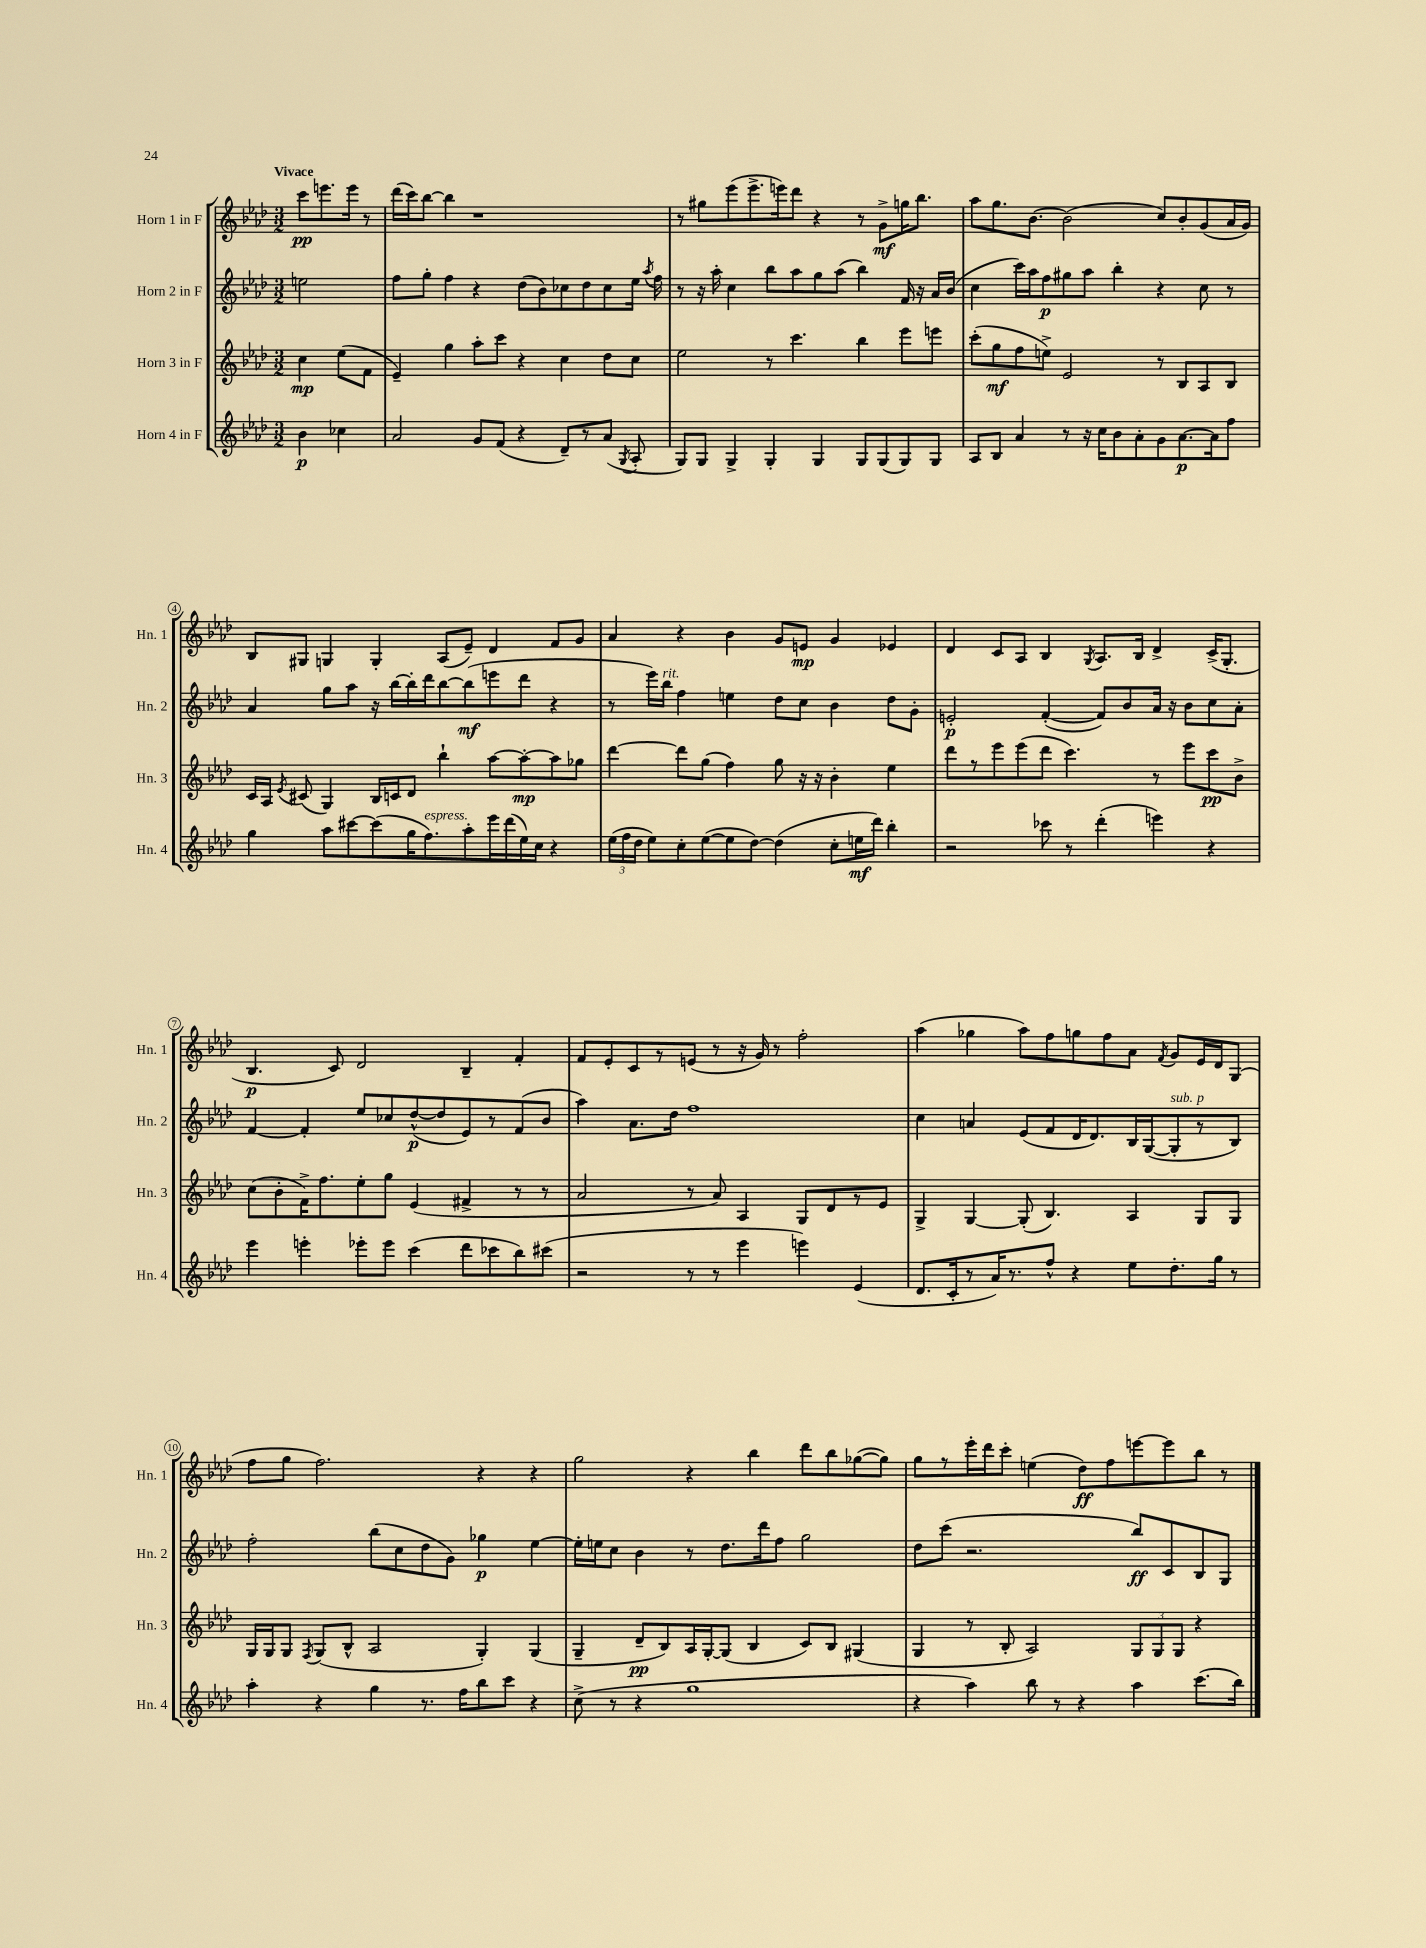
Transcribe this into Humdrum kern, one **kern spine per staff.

**kern	**dynam	**kern	**dynam	**kern	**dynam	**kern	**dynam
*part4	*part4	*part3	*part3	*part2	*part2	*part1	*part1
*staff4	*staff4	*staff3	*staff3	*staff2	*staff2	*staff1	*staff1
*I"Horn 4 in F	*	*I"Horn 3 in F	*	*I"Horn 2 in F	*	*I"Horn 1 in F	*
*I'Hn. 4	*	*I'Hn. 3	*	*I'Hn. 2	*	*I'Hn. 1	*
*clefG2	*	*clefG2	*	*clefG2	*	*clefG2	*
*k[b-e-a-d-]	*	*k[b-e-a-d-]	*	*k[b-e-a-d-]	*	*k[b-e-a-d-]	*
*M3/2	*	*M3/2	*	*M3/2	*	*M3/2	*
=	=	=	=	=	=	=	=
!	!	!	!	!	!	!LO:TX:a:B:t=Vivace	!
4b-\	p	4cc\	mp	2een\	.	8ccc\L	pp
.	.	.	.	.	.	8.eeen\	.
4cc-X\	.	(8ee-\L	.	.	.	.	.
.	.	.	.	.	.	16eee\Jk	.
.	.	8f\J	.	.	.	8r	.
=1	=1	=1	=1	=1	=1	=1	=1
2a-/	.	4e-~/)	.	8ff\L	.	(16ddd-\LL	.
.	.	.	.	.	.	16ccc\J)	.
.	.	.	.	8gg'\J	.	[8bb-\J	.
.	.	4gg\	.	4ff\	.	4bb-\]	.
8g/L	.	8aa-'\L	.	4r	.	1r	.
(8f/J	.	8ccc\J	.	.	.	.	.
4r	.	4r	.	(8dd-\L	.	.	.
.	.	.	.	8b-\)	.	.	.
8d-~/L)	.	4cc\	.	8cc-X\	.	.	.
8r	.	.	.	8dd-\	.	.	.
(8a-/J	.	8dd-\L	.	8cc-\	.	.	.
8qG/	.	.	.	.	.	.	.
8A-'/	.	8cc\J	.	16ee-\Jk	.	.	.
.	.	.	.	8qaa-/	.	.	.
.	.	.	.	16ff\	.	.	.
=2	=2	=2	=2	=2	=2	=2	=2
8G/L)	.	2ee-\	.	8r	.	8r	.
8G/J	.	.	.	16r	.	8gg#X\L	.
.	.	.	.	16aa-'\	.	.	.
4G^/	.	.	.	4cc\	.	(8eee-\	.
.	.	.	.	.	.	8.eee-^\	.
4G'/	.	8r	.	8bb-\L	.	.	.
.	.	.	.	.	.	16eeen\k)	.
.	.	4.ccc\	.	8aa-\	.	8ddd-\J	.
4G/	.	.	.	8gg\	.	4r	.
.	.	.	.	(8aa-\J	.	.	.
8G/L	.	4bb-\	.	4bb-\)	.	8r	.
(8G/	.	.	.	.	.	8g^\L	mf
8G/)	.	8eee-\L	.	16f/	.	16ggn\K	.
.	.	.	.	16r	.	8.bb-\J	.
8G/J	.	8eeen\J	.	16a-/LL	.	.	.
.	.	.	.	(16b-/JJ	.	.	.
=3	=3	=3	=3	=3	=3	=3	=3
8A-/L	.	(8ccc'\L	.	4cc\	.	8aa-\L	.
8B-/J	.	8gg\	mf	.	.	8.gg\	.
4a-/	.	8ff\	.	16ccc\LL)	.	.	.
.	.	.	.	16aa-\J	.	[8.b-\J	.
.	.	8een^\J)	.	8ff\	p	.	.
8r	.	2e-/	.	8gg#X\	.	(2b-\]	.
16r	.	.	.	8aa-\J	.	.	.
16cc\KL	.	.	.	.	.	.	.
8b-\	.	.	.	4bb-'\	.	.	.
8a-'\	.	.	.	.	.	.	.
8g\	.	8r	.	4r	.	8cc/L)	.
[8.a-\	p	8B-/L	.	.	.	8b-'/	.
.	.	8A-/	.	8cc\	.	(8g/	.
16a-\k]	.	.	.	.	.	.	.
8ff\J	.	8B-/J	.	8r	.	16a-/L	.
.	.	.	.	.	.	16g/JJ)	.
!!LO:LB:g=z
=4	=4	=4	=4	=4	=4	=4	=4
4gg\	.	16c/LL	.	4a-/	.	8B-/L	.
.	.	16A-/JJ	.	.	.	.	.
.	.	8qe-/	.	.	.	.	.
.	.	(8c#X/	.	.	.	8G#X/J	.
8aa-\L	.	4G/)	.	8gg\L	.	4Gn/	.
[8ccc#X\	.	.	.	8aa-\J	.	.	.
(8ccc#\]	.	16B-/LL	.	16r	.	4G'/	.
.	.	16cn/J	.	[16bb-\LL	.	.	.
16gg\K	.	8d-/J	.	16bb-'\]	.	.	.
!LO:TX:a:i:t=espress.	!	!	!	!	!	!	!
8.ff\)	.	.	.	16ddd-\J	.	.	.
.	.	4bb-`\	.	[8bb-\	.	(8A-/L	.
8aa-'\	.	.	.	(8bb-\]	mf	8e-~/J)	.
16eee-\L	.	[8aa-\L	.	8eeen\	.	4d-/	.
(16ddd-\	.	.	.	.	.	.	.
16ee-\)	.	8aa-'\_	mp	8ddd-\J	.	.	.
16cc\JJ	.	.	.	.	.	.	.
4r	.	8aa-\]	.	4r	.	8f/L	.
.	.	8gg-X\J	.	.	.	8g/J	.
=5	=5	=5	=5	=5	=5	=5	=5
(24ee-\LL	.	[4ddd-\	.	8r	.	4a-/	.
24ff\	.	.	.	.	.	.	.
24dd-\JJ	.	.	.	.	.	.	.
8ee-\L)	.	.	.	16eee-\LL)	.	.	.
!	!	!	!	!LO:TX:a:i:t=rit.	!	!	!
.	.	.	.	16bb-\JJ	.	.	.
8cc'\	.	8ddd-\L]	.	4ff\	.	4r	.
([8ee-\	.	(8gg\J	.	.	.	.	.
8ee-\]	.	4ff\)	.	4een\	.	4b-\	.
[8dd-\J)	.	.	.	.	.	.	.
(4dd-\]	.	8gg\	.	8dd-\L	.	8g/L	.
.	.	16r	.	8cc\J	.	8en/J	mp
.	.	16r	.	.	.	.	.
8cc'\L	.	4b-'\	.	4b-\	.	4g/	.
16een\L	mf	.	.	.	.	.	.
16ddd-\JJ)	.	.	.	.	.	.	.
4bb-'\	.	4ee-\	.	8dd-\L	.	4e-X/	.
.	.	.	.	8g'\J	.	.	.
=6	=6	=6	=6	=6	=6	=6	=6
2r	.	8ddd-\L	.	2en'/	p	4d-/	.
.	.	8r	.	.	.	.	.
.	.	8eee-\	.	.	.	8c/L	.
.	.	(8eee-\	.	.	.	8A-/J	.
8ccc-X\	.	8ddd-\J	.	([4f'/	.	4B-/	.
8r	.	4.ccc\)	.	.	.	.	.
.	.	.	.	.	.	8qG/	.
(4ddd-'\	.	.	.	8f/L])	.	8.A-/L	.
.	.	.	.	8b-/	.	.	.
.	.	.	.	.	.	16B-/Jk	.
4eeen\)	.	8r	.	16a-/Jk	.	4d-^/	.
.	.	.	.	16r	.	.	.
.	.	8eee-\L	.	8b-\L	.	.	.
4r	.	8ccc\	pp	8cc\	.	(16c^/KL	.
.	.	.	.	.	.	8.G'/J	.
.	.	8b-^\J	.	8a-'\J	.	.	.
!!LO:LB:g=z
=7	=7	=7	=7	=7	=7	=7	=7
4eee-\	.	(8cc\L	.	[4f/	.	4.B-/	p
.	.	8b-'\	.	.	.	.	.
4eeen'\	.	16f^\K)	.	4f'/]	.	.	.
.	.	8.ff\	.	.	.	.	.
.	.	.	.	.	.	8c/)	.
8eee-X'\L	.	8ee-'\	.	8ee-/L	.	2d-/	.
8eee-\J	.	8gg\J	.	8cc-X/	.	.	.
(4ccc\	.	(4e-/	.	([8dd-^^/	p	.	.
.	.	.	.	8dd-/]	.	.	.
8ddd-\L	.	4f#X^/	.	8e-/)	.	4B-~/	.
8ccc-X\	.	.	.	8r	.	.	.
8bb-\)	.	8r	.	(8f/	.	4f'/	.
(8ccc#X\J	.	8r	.	8b-/J	.	.	.
=8	=8	=8	=8	=8	=8	=8	=8
2r	.	2a-/	.	4aa-\)	.	8f/L	.
.	.	.	.	.	.	8e-'/	.
.	.	.	.	8.a-\L	.	8c/	.
.	.	.	.	.	.	8r	.
.	.	.	.	16dd-\Jk	.	.	.
8r	.	8r	.	1ff	.	(8en/J	.
8r	.	8a-/)	.	.	.	8r	.
4eee-\	.	4A-/	.	.	.	16r	.
.	.	.	.	.	.	16g/)	.
.	.	.	.	.	.	8r	.
4eeen\)	.	8G/L	.	.	.	2ff'\	.
.	.	8d-/	.	.	.	.	.
(4e-/	.	8r	.	.	.	.	.
.	.	8e-/J	.	.	.	.	.
=9	=9	=9	=9	=9	=9	=9	=9
8.d-/L	.	4G^/	.	4cc\	.	(4aa-\	.
16c'/k	.	.	.	.	.	.	.
8r	.	[4G/	.	4an/	.	4gg-X\	.
16a-/K)	.	.	.	.	.	.	.
8.r	.	.	.	.	.	.	.
.	.	(8G'/]	.	(8e-/L	.	8aa-\L)	.
8ff^^/J	.	4.B-/)	.	8f/	.	8ff\	.
4r	.	.	.	16d-/K	.	8ggn\	.
.	.	.	.	8.d-/)	.	.	.
.	.	.	.	.	.	8ff\	.
8ee-\L	.	4A-/	.	16B-/L	.	8a-\J	.
.	.	.	.	([16G/J	.	.	.
.	.	.	.	.	.	8qf/	.
!	!	!	!	!LO:TX:a:i:t=sub. p	!	!	!
8.dd-'\	.	.	.	8G'/]	.	8g/L	.
.	.	8G/L	.	8r	.	16e-/L	.
16gg\Jk	.	.	.	.	.	16d-/J	.
8r	.	8G/J	.	8B-/J)	.	(8G/J	.
!!LO:LB:g=z
=10	=10	=10	=10	=10	=10	=10	=10
4aa-'\	.	16G/LL	.	2ff'\	.	8ff\L	.
.	.	16G/J	.	.	.	.	.
.	.	8G/J	.	.	.	8gg\J	.
.	.	8qF/	.	.	.	.	.
4r	.	(8G/L	.	.	.	2.ff\)	.
.	.	8B-^^/J	.	.	.	.	.
4gg\	.	2A-/	.	(8bb-\L	.	.	.
.	.	.	.	8cc\	.	.	.
8.r	.	.	.	8dd-\	.	.	.
.	.	.	.	8g\J)	.	.	.
16ff\KL	.	.	.	.	.	.	.
8bb-\	.	4G'/)	.	4gg-X\	p	4r	.
8ccc\J	.	.	.	.	.	.	.
4r	.	(4G/	.	[4ee-\	.	4r	.
=11	=11	=11	=11	=11	=11	=11	=11
(8cc^\	.	4G~/	.	16ee-'\LL]	.	2gg\	.
.	.	.	.	16een\J	.	.	.
8r	.	.	.	8cc\J	.	.	.
4r	.	8d-~/L	pp	4b-\	.	.	.
.	.	8B-/)	.	.	.	.	.
1gg	.	16A-/L	.	8r	.	4r	.
.	.	[16G'/J	.	.	.	.	.
.	.	(8G/J]	.	8.dd-\L	.	.	.
.	.	4B-/	.	.	.	4bb-\	.
.	.	.	.	16ddd-\k	.	.	.
.	.	.	.	8ff\J	.	.	.
.	.	8c/L)	.	2gg\	.	8ddd-\L	.
.	.	8B-/J	.	.	.	8bb-\	.
.	.	(4G#X/	.	.	.	([8gg-X\	.
.	.	.	.	.	.	8gg-\J])	.
=12	=12	=12	=12	=12	=12	=12	=12
4r	.	4G/	.	8dd-\L	.	8gg\L	.
.	.	.	.	(8ccc\J	.	8r	.
4aa-\)	.	8r	.	2.r	.	16eee-'\L	.
.	.	.	.	.	.	16ddd-\J	.
.	.	8B-'/	.	.	.	8ccc'\J	.
8bb-\	.	2A-/)	.	.	.	(4een\	.
8r	.	.	.	.	.	.	.
4r	.	.	.	.	.	8dd-\L)	ff
.	.	.	.	.	.	8ff\	.
4aa-\	.	12G/L	.	8bb-/L)	ff	[8eeen\	.
.	.	12G/	.	.	.	.	.
.	.	.	.	8c/	.	8eee\]	.
.	.	12G/J	.	.	.	.	.
(8.ccc\L	.	4r	.	8B-/	.	8bb-\J	.
.	.	.	.	8G/J	.	8r	.
16bb-\Jk)	.	.	.	.	.	.	.
==	==	==	==	==	==	==	==
*-	*-	*-	*-	*-	*-	*-	*-
